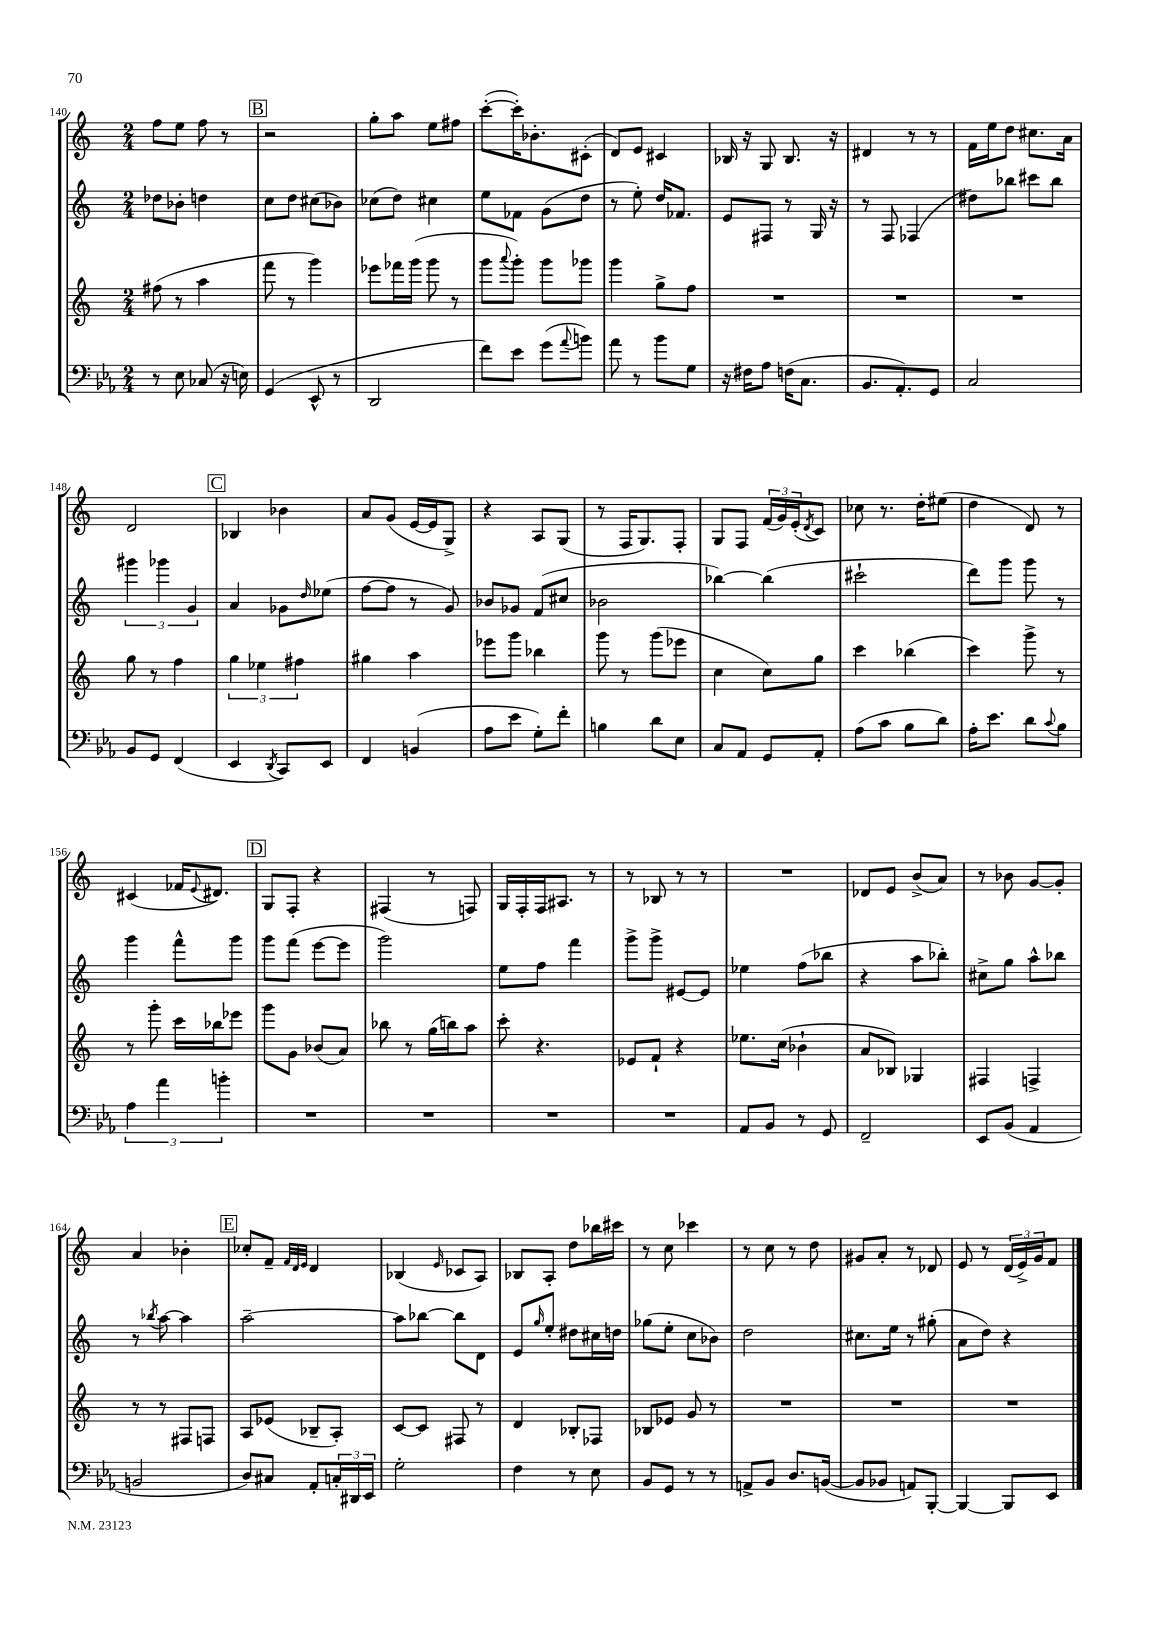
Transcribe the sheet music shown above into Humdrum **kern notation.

**kern	**kern	**kern	**kern
*staff4	*staff3	*staff2	*staff1
*clefF4	*clefG2	*clefG2	*clefG2
*k[b-e-a-]	*k[]	*k[]	*k[]
*M2/4	*M2/4	*M2/4	*M2/4
8r	(8ff#	8dd-	8ff
8E-	8r	8b-'	8ee
(8C-	4aa	4dd	8ff
16r	.	.	8r
16E)	.	.	.
=	=	=	=
(4GG	8fff	8cc	2r
.	8r	8dd	.
8EE-^^	4ggg)	(8cc#	.
8r	.	8b-)	.
=	=	=	=
2DD	8eee-	(8cc-	8gg'
.	16fff-	8dd)	8aa
.	(16ggg	.	.
.	8ggg	4cc#	8ee
.	8r	.	8ff#
=	=	=	=
8f)	8ggg	8ee	([8ccc'
.	8qqaaa	.	.
8e-	8ggg')	8f-	16ccc'])
.	.	.	8.b-'
(8g	8ggg	(8g	.
8qqa-	.	.	.
8b)	8ggg-	8dd	(8c#'
=	=	=	=
8a-	4ggg	8r	8d)
8r	.	8ee')	8e
8b-	8gg^	16dd	4c#
.	.	8.f-	.
8G	8ff	.	.
=	=	=	=
16r	2r	8e	16B-
16F#	.	.	16r
8A-	.	8F#	8G
(16F	.	8r	8.B-
8.C	.	.	.
.	.	16G	.
.	.	16r	16r
=	=	=	=
8.BB-	2r	8r	4d#
.	.	8F	.
8.AA-')	.	.	.
.	.	(4F-	8r
8GG	.	.	8r
=	=	=	=
2C	2r	8dd#)	16f
.	.	.	16ee
.	.	8bb-	8dd
.	.	8ccc#	8.cc#
.	.	8bb-	.
.	.	.	16a
=	=	=	=
8BB-	8gg	6ggg#	2d
8GG	8r	.	.
.	.	6ggg-	.
(4FF	4ff	.	.
.	.	6g	.
=	=	=	=
4EE-	6gg	4a	4B-
.	6ee-	.	.
8qDD	.	.	.
8CC)	.	8g-	4b-
.	6ff#	.	.
.	.	16qqdd	.
8EE-	.	(8ee-	.
=	=	=	=
4FF	4gg#	[8ff	8a
.	.	8ff]	(8g
(4BB	4aa	8r	[16e
.	.	.	16e]
.	.	8g)	8G^)
=	=	=	=
8A-	8eee-	8b-	4r
8e-	8ggg	8g-	.
8G')	4bb-	(8f	8A
8f'	.	8cc#	(8G
=	=	=	=
4B	8ggg	2b-	8r
.	8r	.	16F
.	.	.	8.G)
8d	(8ggg	.	.
8E-	8eee-	.	8F'
=	=	=	=
8C	4cc	[4bb-)	8G
8AA-	.	.	8F
8GG	8cc)	(4bb-]	(24f
.	.	.	24g)
.	.	.	(24e'
.	.	.	8qd
8AA-'	8gg	.	8c)
=	=	=	=
(8A-	4ccc	2ccc#`	8cc-
8c	.	.	8.r
8B-	(4bb-	.	.
.	.	.	16dd'
8d)	.	.	(8ee#
=	=	=	=
16A-'	4ccc)	8ddd)	4dd
8.e-	.	.	.
.	.	8ggg	.
8d	8ggg^	8ggg	8d)
8qqc	.	.	.
8B-	8r	8r	8r
=	=	=	=
6A-	8r	4ggg	(4c#
.	8ggg'	.	.
6a-	.	.	.
.	16ccc	8fff^^	16f-
.	.	.	8qqe
.	16bb-	.	8.d#)
6b'	.	.	.
.	8eee-	8ggg	.
=	=	=	=
2r	8ggg	8ggg	8G
.	8g	(8fff	8F'
.	(8b-	[8eee	4r
.	8a)	8eee]	.
=	=	=	=
2r	8bb-	2ggg)	(4F#
.	8r	.	.
.	(16gg	.	8r
.	16bb)	.	.
.	8aa	.	8F)
=	=	=	=
2r	8ccc'	8ee	16G
.	.	.	16F'
.	4.r	8ff	16F
.	.	.	8.A#
.	.	4fff	.
.	.	.	8r
=	=	=	=
2r	8e-	8ggg^	8r
.	8f`	8ggg^	8B-
.	4r	[8e#	8r
.	.	8e#]	8r
=	=	=	=
8AA-	8.ee-	4ee-	2r
8BB-	.	.	.
.	(16cc	.	.
8r	4b-`	(8ff	.
8GG	.	8bb-	.
=	=	=	=
2FF~	8a	4r	8d-
.	8B-)	.	8e
.	4G-	8aa	(8b^
.	.	8bb-')	8a)
=	=	=	=
8EE-	4F#	8cc#^	8r
(8BB-	.	8gg	8b-
4AA-	4F^	8aa^^	[8g
.	.	8bb-	8g']
=	=	=	=
2BB	8r	8r	4a
.	.	8qbb-	.
.	8r	[8aa	.
.	8F#	4aa]	4b-'
.	8F	.	.
=	=	=	=
8D)	8A	[2aa~	8cc-'
8C#	(8e-	.	8f~
.	.	.	32qqf
.	.	.	32qqd
.	.	.	32qqe
8AA-'	8B-~	.	4d
24C'	8A')	.	.
24DD#	.	.	.
24EE-	.	.	.
=	=	=	=
2G'	[8c	8aa]	(4B-
.	8c]	[8bb-	.
.	.	.	16qqe
.	8F#	8bb-]	8c-
.	8r	8d	8A)
=	=	=	=
4F	4d	8e	8B-
.	.	16qqgg	.
.	.	8ee'	8A'
8r	8B-'	8dd#	8dd
8E-	8F-	16cc#	16bb-
.	.	16dd	16ccc#
=	=	=	=
8BB-	8B-	(8gg-	8r
8GG	8e-	8ee'	8cc
8r	8g	8cc	4ccc-
8r	8r	8b-)	.
=	=	=	=
8AA^	2r	2dd	8r
8BB-	.	.	8cc
8.D	.	.	8r
.	.	.	8dd
([16BB	.	.	.
=	=	=	=
8BB]	2r	8.cc#	8g#
8BB-	.	.	8a'
.	.	16ee	.
8AA)	.	8r	8r
[8BBB-'	.	(8gg#'	8d-
=	=	=	=
4BBB-_	2r	8a	8e
.	.	8dd)	8r
8BBB-]	.	4r	(24d
.	.	.	24e^)
.	.	.	24g
8EE-	.	.	8f
==	==	==	==
*-	*-	*-	*-
